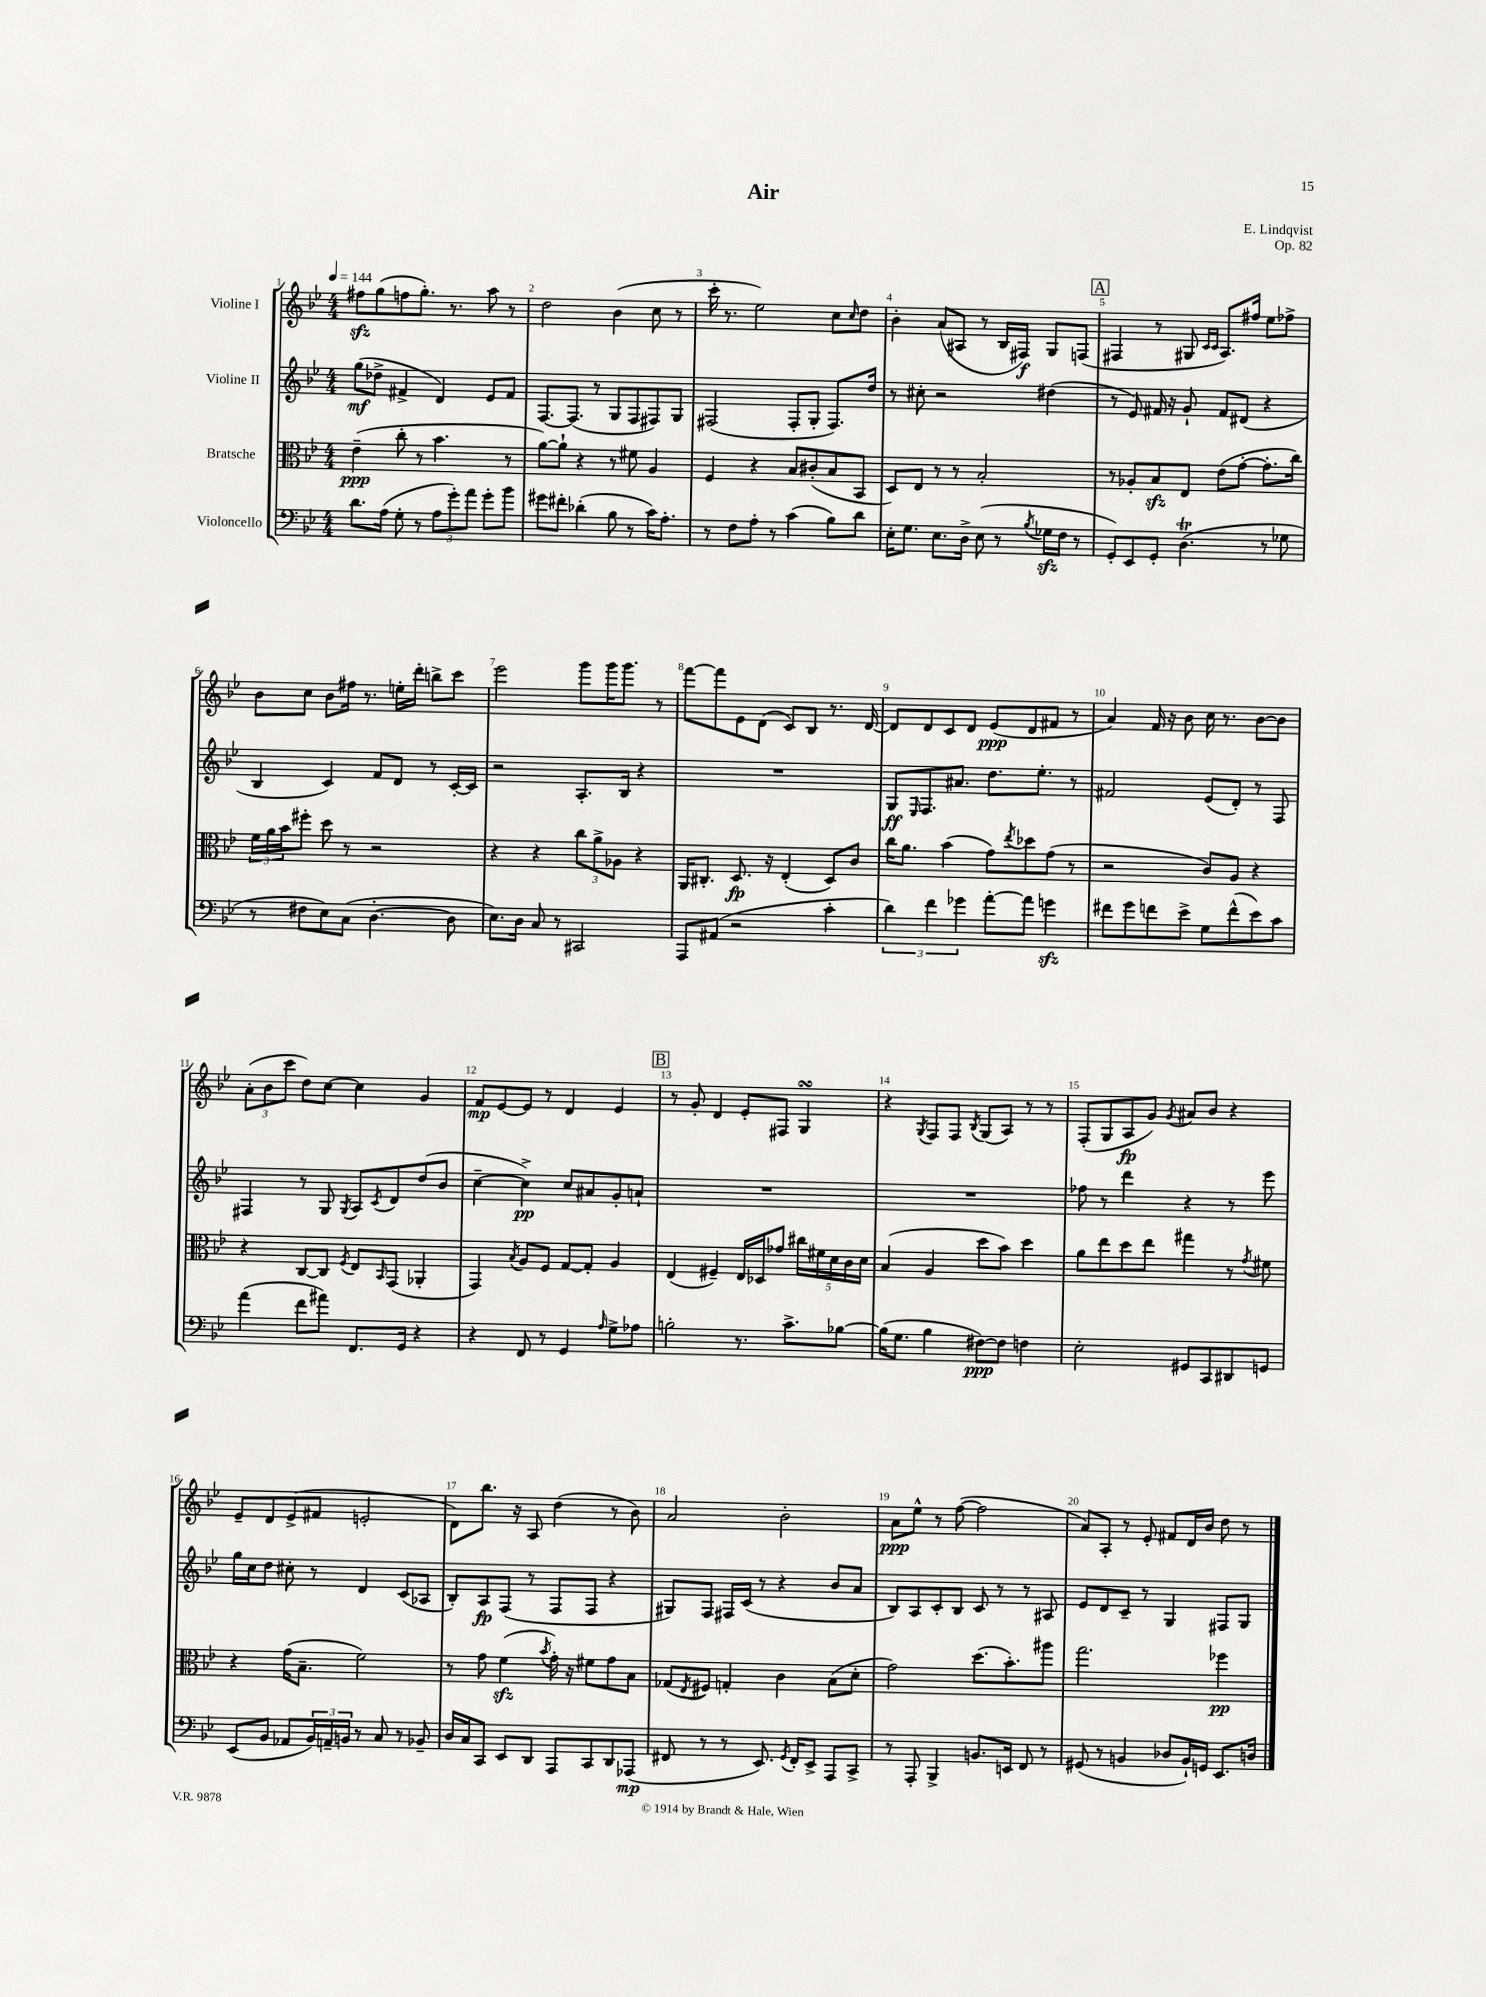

**kern	**dynam	**kern	**dynam	**kern	**dynam	**kern	**dynam
*part4	*part4	*part3	*part3	*part2	*part2	*part1	*part1
*staff4	*staff4	*staff3	*staff3	*staff2	*staff2	*staff1	*staff1
*I"Violoncello	*	*I"Bratsche	*	*I"Violine II	*	*I"Violine I	*
*clefF4	*	*clefC3	*	*clefG2	*	*clefG2	*
*k[b-e-]	*	*k[b-e-]	*	*k[b-e-]	*	*k[b-e-]	*
*M4/4	*	*M4/4	*	*M4/4	*	*M4/4	*
*MM144	*	*MM144	*	*MM144	*	*MM144	*
=1	=1	=1	=1	=1	=1	=1	=1
8.d\L	.	(4e-~\	ppp	(8gg\L	mf	8ff#Xzz\L	.
.	.	.	.	8dd-X^\J	.	(8gg\	.
(16A\Jk	.	.	.	.	.	.	.
8G'\	.	8cc'\	.	4f#X^/	.	8ffn\	.
8r	.	8r	.	.	.	8.gg'\J)	.
12A\L	.	4.b-\	.	4d/)	.	.	.
.	.	.	.	.	.	8.r	.
12g'\)	.	.	.	.	.	.	.
12a\J	.	.	.	.	.	.	.
8g'\L	.	.	.	8e-/L	.	8aa\	.
8b-\J	.	8r	.	8f#/J	.	8r	.
=2	=2	=2	=2	=2	=2	=2	=2
8g#X\L	.	[8a\L)	.	[8.F/L	.	2dd\	.
8f#X'\J	.	8a`\J]	.	.	.	.	.
.	.	.	.	(8.F/J]	.	.	.
(4d-X'\	.	4r	.	.	.	.	.
.	.	.	.	8r	.	.	.
8B-\	.	8r	.	8G/L	.	(4b-\	.
8r	.	8f#X\	.	8F/	.	.	.
16c\KL)	.	4A/	.	8F#X/)	.	8cc\	.
8.A'\J	.	.	.	.	.	.	.
.	.	.	.	8G/J	.	8r	.
=3	=3	=3	=3	=3	=3	=3	=3
8r	.	4F/	.	(2F#X/	.	16ccc'\	.
.	.	.	.	.	.	8.r	.
8F\L	.	.	.	.	.	.	.
8A'\J	.	4r	.	.	.	2ee-\)	.
8r	.	.	.	.	.	.	.
(4c\	.	8B-/L	.	8F#'/L	.	.	.
.	.	(8c#X'/	.	8G'/J	.	.	.
8B-\L)	.	8B-/	.	8.F#/L)	.	8cc\L	.
.	.	.	.	.	.	16qqcc/	.
8d\J	.	8BB-/J	.	.	.	8dd\J	.
.	.	.	.	16dd/Jk	.	.	.
=4	=4	=4	=4	=4	=4	=4	=4
16E-'\KL	.	8D/L)	.	8r	.	4b-'\	.
8.G\J	.	.	.	.	.	.	.
.	.	8E-/J	.	8cc#X'\	.	.	.
8.E-\L	.	8r	.	2r	.	(8a/L	.
.	.	8r	.	.	.	8A#X/J	.
16D^\Jk	.	.	.	.	.	.	.
(8E-\	.	2B-'/	.	.	.	8r	.
8r	.	.	.	.	.	16B-/LL	.
.	.	.	.	.	.	16F#X/JJ)	f
8qB-/	.	.	.	.	.	.	.
16G-Xzz\LL	.	.	.	(4dd#X\	.	8G/L	.
16F\JJ	.	.	.	.	.	.	.
8r	.	.	.	.	.	(8Fn/J	.
!!LO:REH:place=s1:t=A
=5	=5	=5	=5	=5	=5	=5	=5
8GG'/L)	.	8r	.	8r	.	4F#X/	.
8EE-/	.	8A-X'/L	.	8e-/)	.	.	.
8GG'/J	.	8B-zz/	.	16f#X/	.	8r	.
.	.	.	.	16r	.	.	.
(4.Dt\	.	8E-/J	.	8g`/	.	8G#X/	.
.	.	.	.	.	.	16qqc/LL	.
.	.	.	.	.	.	16qqc/JJ	.
.	.	(8e-\L	.	8f#/L	.	8.A/L)	.
.	.	[8g'\J	.	(8d#X/J	.	.	.
.	.	.	.	.	.	16ff#X/Jk	.
8r	.	8.g'\L]	.	4r	.	8ee-\L	.
8G-X\	.	.	.	.	.	8ff-X^\J	.
.	.	16cc\Jk)	.	.	.	.	.
!!LO:LB:g=z
=6	=6	=6	=6	=6	=6	=6	=6
8r	.	24f\LL	.	4B-/	.	8b-\L	.
.	.	24a\	.	.	.	.	.
.	.	24b-\J	.	.	.	.	.
8F#X\L	.	8ff#X'\J	.	.	.	8cc\J	.
8E-\)	.	8dd\	.	4c/)	.	8b-\L	.
(8C\J	.	8r	.	.	.	16ff#X\Jk	.
.	.	.	.	.	.	8.r	.
[4.D'\	.	2r	.	8f/L	.	.	.
.	.	.	.	8d/J	.	16een'\LL	.
.	.	.	.	.	.	16ddd'\JJ	.
.	.	.	.	8r	.	8bbn^\L	.
8D\]	.	.	.	[16c'/LL	.	8ccc\J	.
.	.	.	.	16c/JJ]	.	.	.
=7	=7	=7	=7	=7	=7	=7	=7
8.E-\L)	.	4r	.	2r	.	2eee-\	.
16D\Jk	.	.	.	.	.	.	.
8C/	.	4r	.	.	.	.	.
8r	.	.	.	.	.	.	.
2CC#X/	.	12cc\L	.	8.A'/L	.	8ggg\L	.
.	.	12a^\	.	.	.	.	.
.	.	.	.	.	.	16ggg\K	.
.	.	12A-X\J	.	.	.	.	.
.	.	.	.	16B-/Jk	.	8.ggg\J	.
.	.	4r	.	4r	.	.	.
.	.	.	.	.	.	8r	.
=8	=8	=8	=8	=8	=8	=8	=8
8AAA/L	.	16AA/KL	.	1r	.	[8fff\L	.
.	.	8.C#X'/J	.	.	.	.	.
(8AA#X/J	.	.	.	.	.	8fff\]	.
2r	.	8.D/	fp	.	.	8e-\	.
.	.	.	.	.	.	(8d\J	.
.	.	16r	.	.	.	.	.
.	.	(4E-'/	.	.	.	8c/L)	.
.	.	.	.	.	.	8B-/J	.
4c'\	.	8D/L)	.	.	.	8.r	.
.	.	8c/J	.	.	.	.	.
.	.	.	.	.	.	[16d/	.
=9	=9	=9	=9	=9	=9	=9	=9
6d\)	.	16cc\KL	.	8G/L	ff	8d/L]	.
.	.	8.a\J	.	.	.	.	.
.	.	.	.	16qqE-/	.	.	.
.	.	.	.	8.F/	.	8d/	.
6f\	.	.	.	.	.	.	.
.	.	(4b-\	.	.	.	8c/	.
.	.	.	.	8.a#X/J	.	.	.
6g-X\	.	.	.	.	.	.	.
.	.	.	.	.	.	8d/J	.
[8a'\L	.	8g\L)	.	8.dd\L	.	(8e-/L	ppp
.	.	8qee-/	.	.	.	.	.
8a\J]	.	8dd-X\	.	.	.	8d/	.
.	.	.	.	8.ee-'\J	.	.	.
4gnzz\	.	(8g\J	.	.	.	8f#X/J	.
.	.	8r	.	8r	.	8r	.
=10	=10	=10	=10	=10	=10	=10	=10
8f#X\L	.	2r	.	2f#X/	.	4a/)	.
8g\	.	.	.	.	.	.	.
8fn\	.	.	.	.	.	16f/	.
.	.	.	.	.	.	16r	.
8e-^\J	.	.	.	.	.	8b-\	.
8G\L	.	8c/L)	.	(8e-/L	.	16cc\	.
.	.	.	.	.	.	8.r	.
(8f^^\	.	8A/J	.	8d'/J)	.	.	.
8e-\)	.	4r	.	8r	.	[8b-\L	.
8c\J	.	.	.	8F/	.	8b-\J]	.
!!LO:LB:g=z
=11	=11	=11	=11	=11	=11	=11	=11
(4a\	.	4r	.	4F#X/	.	(12a'\L	.
.	.	.	.	.	.	12b-\	.
.	.	.	.	.	.	12ccc\J	.
8f\L	.	[8C/L	.	8r	.	8dd\L)	.
8a#X\J)	.	8C/J]	.	8G/	.	[8cc\J	.
.	.	8qF/	.	8qG/	.	.	.
8.FF/L	.	8E-/L	.	8A/L	.	4cc\]	.
.	.	16qqBB-/	.	8qc/	.	.	.
.	.	(8GG/J	.	8d/	.	.	.
16GG/Jk	.	.	.	.	.	.	.
4r	.	4AA-X'/	.	(8dd/	.	4g/	.
.	.	.	.	8b-/J	.	.	.
=12	=12	=12	=12	=12	=12	=12	=12
4r	.	4GG/)	.	[4cc~\	.	8f/L	mp
.	.	.	.	.	.	[8e-/	.
.	.	8qB-/	.	.	.	.	.
8FF/	.	8A/L	.	4cc^\])	pp	8e-/J]	.
8r	.	8F/J	.	.	.	8r	.
4GG/	.	[8G/L	.	8cc/L	.	4d/	.
.	.	8G'/J]	.	8a#X/	.	.	.
16qqA/	.	.	.	.	.	.	.
8G^\L	.	4A/	.	8g'/	.	4e-/	.
8A-X\J	.	.	.	8an`/J	.	.	.
!!LO:REH:place=s1:t=B
=13	=13	=13	=13	=13	=13	=13	=13
2Bn'\	.	(4E-/	.	1r	.	8r	.
.	.	.	.	.	.	8g'/	.
.	.	4F#X~/)	.	.	.	4d/	.
8.r	.	16E-/LL	.	.	.	8e-'/L	.
.	.	16D-X/J	.	.	.	.	.
.	.	8g-X/J	.	.	.	8F#X/J	.
8.c^\L	.	.	.	.	.	.	.
.	.	20cc#X\LL	.	.	.	4GsSSS/	.
.	.	20f#X\	.	.	.	.	.
.	.	20d\	.	.	.	.	.
[8B-X\J	.	.	.	.	.	.	.
.	.	20c\	.	.	.	.	.
.	.	20d\JJ	.	.	.	.	.
=14	=14	=14	=14	=14	=14	=14	=14
(16B-\KL]	.	(4B-/	.	1r	.	4r	.
8.G\J	.	.	.	.	.	.	.
.	.	.	.	.	.	8qG/	.
4B-\	.	4A/	.	.	.	8F/L	.
.	.	.	.	.	.	8F/J	.
.	.	.	.	.	.	8qB-/	.
[8F#X\L)	ppp	8dd\L	.	.	.	(8G/L	.
8F#\J]	.	8b-\J)	.	.	.	8A/J)	.
4Fn\	.	4dd\	.	.	.	8r	.
.	.	.	.	.	.	8r	.
=15	=15	=15	=15	=15	=15	=15	=15
2E-'\	.	8a\L	.	8ff-X\	.	(8F'/L	.
.	.	8ee-\	.	8r	.	8G/	.
.	.	8dd\	.	4ddd\	.	8A/	fp
.	.	8ee-\J	.	.	.	8g/J)	.
.	.	.	.	.	.	8qg/	.
8GG#X/L	.	4gg#X\	.	4r	.	8a#X/L	.
8CC/	.	.	.	.	.	8b-/J	.
8DD#X/	.	8r	.	8r	.	4r	.
.	.	8qg/	.	.	.	.	.
8GGn/J	.	8f#X\	.	8eee-\	.	.	.
!!LO:LB:g=z
=16	=16	=16	=16	=16	=16	=16	=16
(8EE-/L	.	4r	.	16gg\LL	.	8e-~/L	.
.	.	.	.	16cc\J	.	.	.
8BB-/J	.	.	.	8dd\J	.	8d/	.
8AA-X/L	.	(16g\KL	.	8cc#X'\	.	(8e-^/	.
.	.	8.B-~\J	.	.	.	.	.
24BB-/L)	.	.	.	8r	.	8f#X/J	.
24AAn~/	.	.	.	.	.	.	.
24BBn/JJ	.	.	.	.	.	.	.
8r	.	2f\)	.	4d/	.	2en'/	.
8C/	.	.	.	.	.	.	.
8r	.	.	.	(8c/L	.	.	.
8BB-X~/	.	.	.	8A-X/J	.	.	.
=17	=17	=17	=17	=17	=17	=17	=17
16D/LL	.	8r	.	8B-'/L)	.	8d\L)	.
16C/J	.	.	.	.	.	.	.
8CC/J	.	8g\	.	8A/	fp	8.bb-\J	.
8EE-/L	.	(4fzz\	.	(8F/J	.	.	.
.	.	.	.	.	.	16r	.
8DD/J	.	.	.	8r	.	8A/	.
.	.	8qb-/	.	.	.	.	.
8AAA/L	.	16g'\)	.	8F/L	.	(4dd\	.
.	.	16r	.	.	.	.	.
8CC/	.	8f#X\L	.	8F/J	.	.	.
8DD/	.	8g\	.	4r	.	8r	.
(8AAA-X/J	mp	8B-\J	.	.	.	8b-\)	.
=18	=18	=18	=18	=18	=18	=18	=18
8FF#X/	.	(8G-X/L	.	8G#X/L)	.	2a/	.
.	.	8qE-/	.	.	.	.	.
8r	.	8F#X/J)	.	8F/J	.	.	.
8r	.	4Gn'/	.	16F#X/LL	.	.	.
.	.	.	.	(16c/JJ	.	.	.
8.EE-/)	.	.	.	8r	.	.	.
.	.	4c\	.	4r	.	2b-'\	.
8qGG/	.	.	.	.	.	.	.
16FF#'/KL	.	.	.	.	.	.	.
8EE-^/J	.	.	.	.	.	.	.
8AAA/L	.	(8B-\L	.	8b-/L	.	.	.
8CC^/J	.	8d'\J	.	8a/J	.	.	.
=19	=19	=19	=19	=19	=19	=19	=19
8r	.	2g\)	.	8B-/L)	.	8a\L	ppp
8AAA'/	.	.	.	8A/	.	8ee-^^\J	.
4BBB-^/	.	.	.	8c'/	.	8r	.
.	.	.	.	8B-/J	.	([8ff\	.
8.BBn/L	.	(8.dd\L	.	8c/	.	2ff\]	.
.	.	.	.	8r	.	.	.
16EEn/Jk	.	8.b-'\)	.	.	.	.	.
8FF/	.	.	.	8r	.	.	.
8r	.	8aa#X\J	.	8A#X/	.	.	.
=20	=20	=20	=20	=20	=20	=20	=20
(8GG#X/	.	2.gg\	.	8e-/L	.	8a/L)	.
8r	.	.	.	8d/	.	8A'/J	.
4BBn/	.	.	.	8c~/J	.	8r	.
.	.	.	.	8r	.	8e-'/	.
8D-X/L	.	.	.	4G/	.	8f#X/L	.
16BB`/L)	.	.	.	.	.	16d/L	.
16GGn/JJ	.	.	.	.	.	16b-/JJ	.
8.EE-/L	.	4ff-X\	pp	8F#X/L	.	8dd\	.
.	.	.	.	8G/J	.	8r	.
16Dn/Jk	.	.	.	.	.	.	.
==	==	==	==	==	==	==	==
*-	*-	*-	*-	*-	*-	*-	*-
